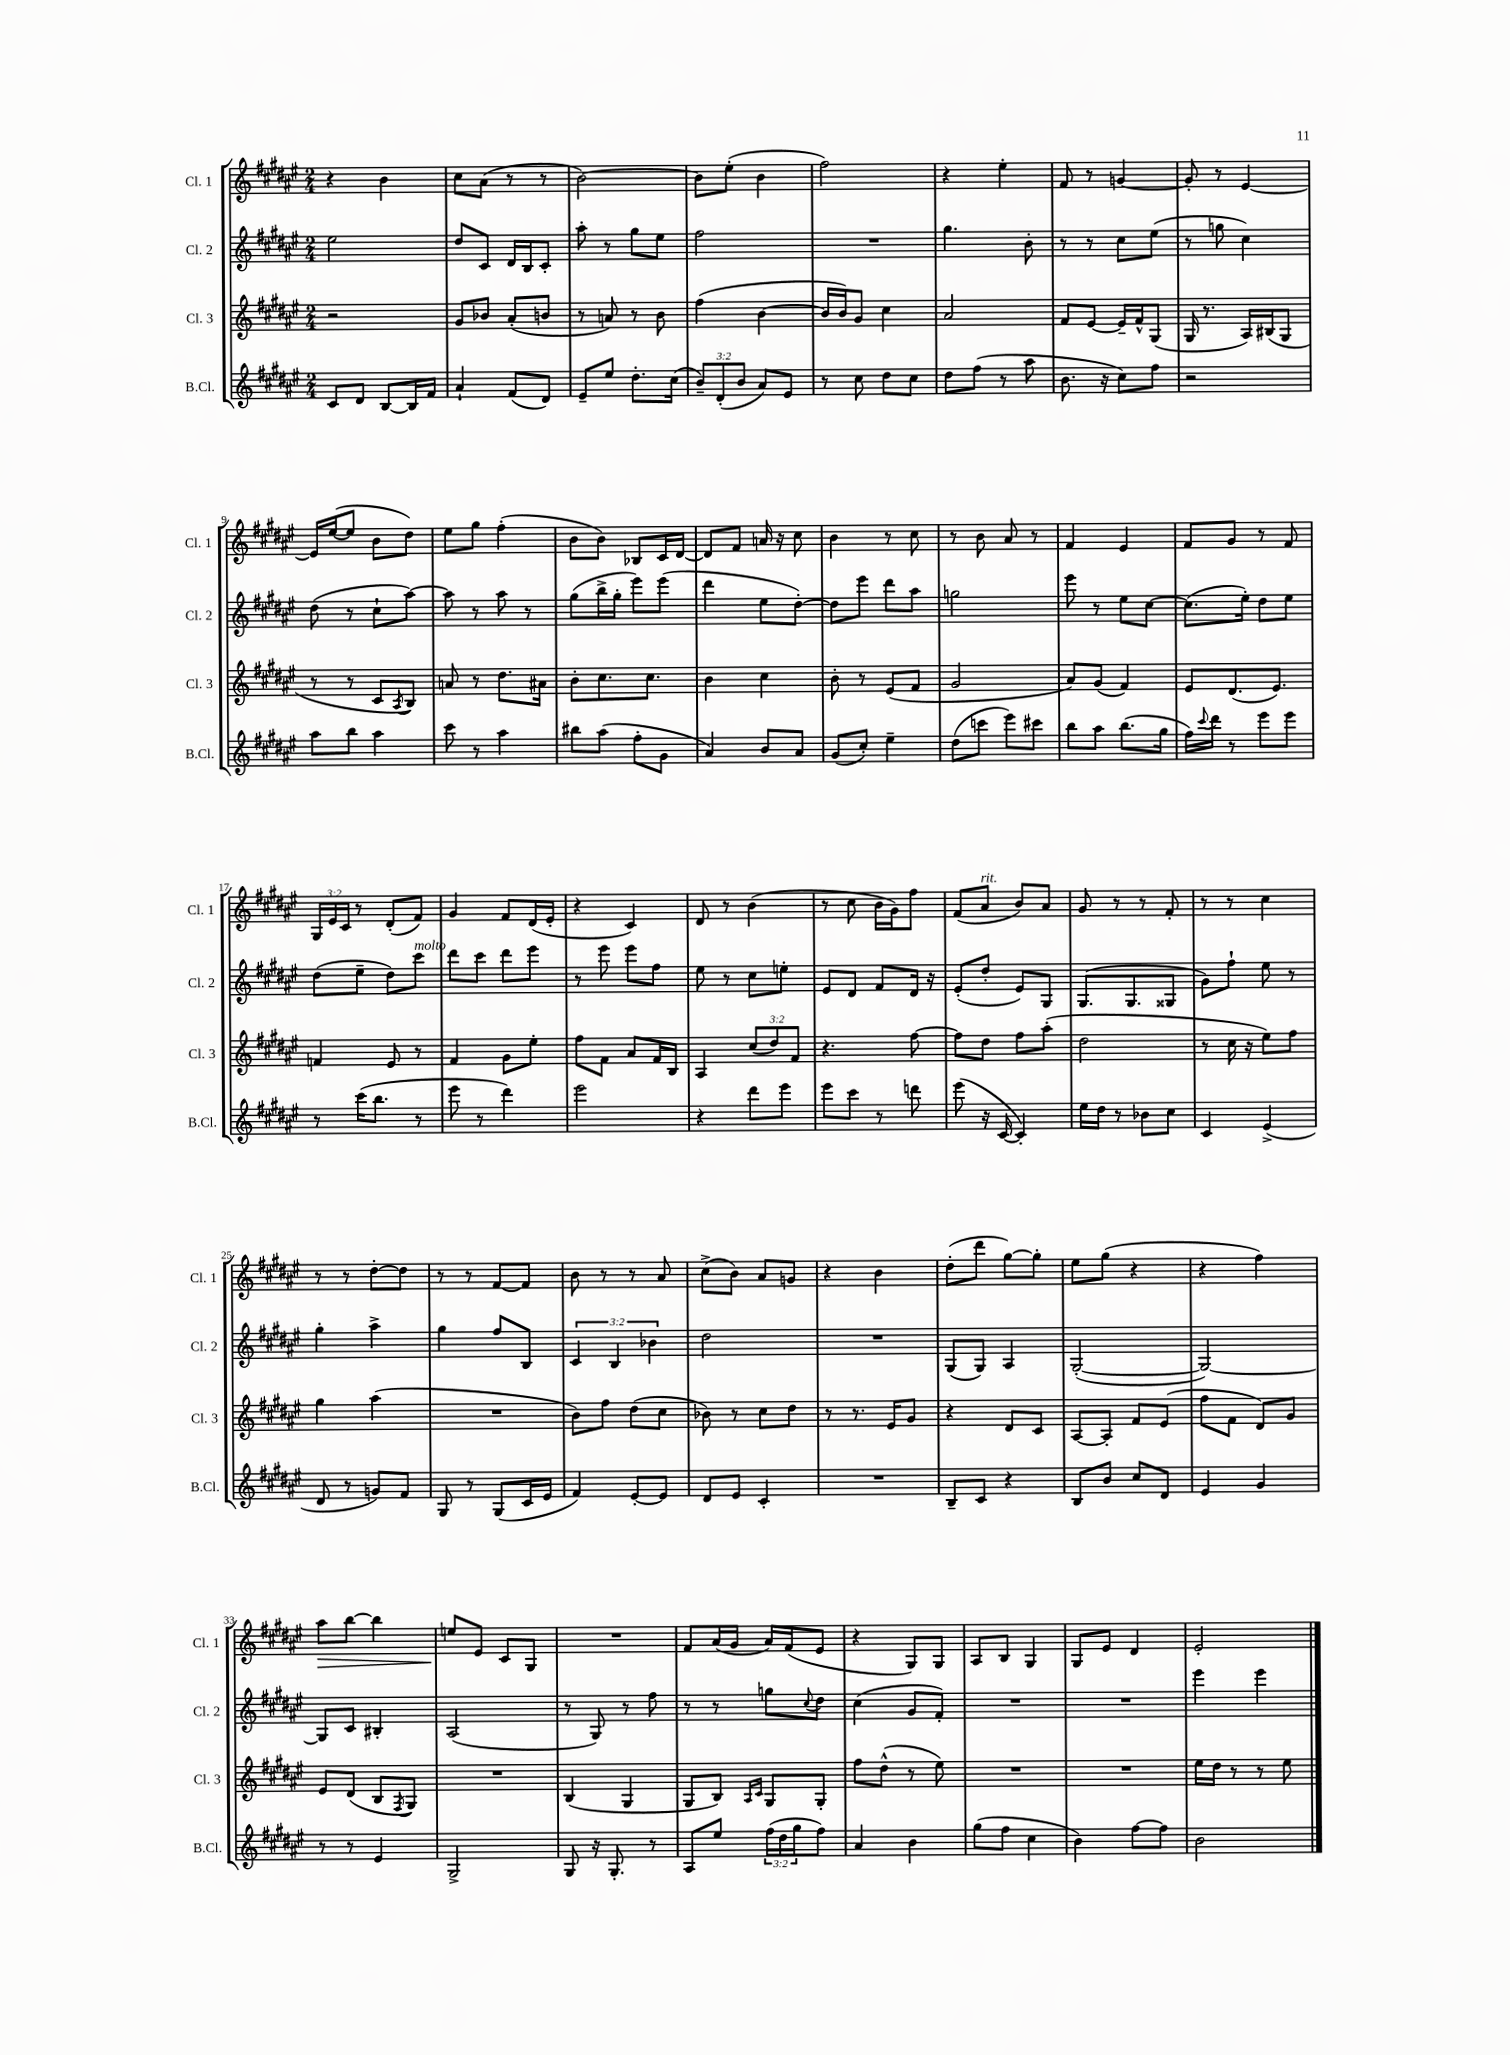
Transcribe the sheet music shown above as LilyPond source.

<<
\new StaffGroup <<
\new Staff = "s0" \with { instrumentName = "Cl. 1" shortInstrumentName = "Cl. 1" } {
    \clef treble \key fis \major \numericTimeSignature \time 2/4 \override Staff.TupletNumber.text = #tuplet-number::calc-fraction-text
    r4 b'4 |
    cis''8 ais'8( r8 r8 |
    b'2~) |
    b'8 eis''8-.( b'4 |
    fis''2) |
    r4 eis''4-. |
    fis'8 r8 g'4~ |
    g'8-. r8 eis'4~ |
    eis'16 eis''16~( eis''8 b'8 dis''8) |
    eis''8 gis''8 fis''4-.( |
    b'8 b'8) bes8 cis'16 dis'16~ |
    dis'8 fis'8 a'16 r16 cis''8 |
    b'4 r8 cis''8 |
    r8 b'8 ais'8 r8 |
    fis'4 eis'4 |
    fis'8 gis'8 r8 fis'8 |
    \tuplet 3/2 { gis16 eis'16 cis'16 } r8 dis'8-.( fis'8) |
    gis'4 fis'8 dis'16( eis'16-. |
    r4 cis'4) |
    dis'8 r8 b'4( |
    r8 cis''8 b'16 gis'16) fis''8 |
    fis'8( ais'8^\markup { \italic "rit." } b'8) ais'8 |
    gis'8 r8 r8 fis'8-. |
    r8 r8 cis''4 |
    r8 r8 dis''8~-. dis''8 |
    r8 r8 fis'8~ fis'8 |
    b'8 r8 r8 ais'8 |
    cis''8->( b'8) ais'8 g'8 |
    r4 b'4 |
    dis''8-.( dis'''8 gis''8~) gis''8-. |
    eis''8 gis''8( r4 |
    r4 fis''4) |
    ais''8\> b''8~ b''4 |
    e''8\! eis'8 cis'8 gis8 |
    R2 |
    fis'8 ais'16( gis'16 ais'16) fis'16( eis'8 |
    r4 gis8) gis8 |
    ais8 b8 gis4 |
    gis8 eis'8 dis'4 |
    eis'2-. \bar "|." |
}
\new Staff = "s1" \with { instrumentName = "Cl. 2" shortInstrumentName = "Cl. 2" } {
    \clef treble \key fis \major \numericTimeSignature \time 2/4 \override Staff.TupletNumber.text = #tuplet-number::calc-fraction-text
    eis''2 |
    dis''8 cis'8 dis'16 b16 cis'8-. |
    ais''8-. r8 gis''8 eis''8 |
    fis''2 |
    R2 |
    gis''4. b'8-. |
    r8 r8 cis''8 eis''8( |
    r8 g''8 cis''4) |
    dis''8( r8 cis''8-! ais''8~) |
    ais''8 r8 ais''8 r8 |
    gis''8( b''16-> gis''16-. eis'''8) eis'''8( |
    dis'''4 eis''8 dis''8~-.) |
    dis''8 eis'''8 dis'''8 ais''8 |
    g''2 |
    eis'''8 r8 eis''8 cis''8~ |
    cis''8.( eis''16-.) dis''8 eis''8 |
    dis''8( eis''8-- dis''8) cis'''8^\markup { \italic "molto" } |
    dis'''8 cis'''8 dis'''8 eis'''8 |
    r8 eis'''8 eis'''8 fis''8 |
    eis''8 r8 cis''8 e''8-. |
    eis'8 dis'8 fis'8 dis'16 r16 |
    eis'8-.( dis''8-. eis'8) gis8 |
    gis8.( gis8. gisis8 |
    gis'8) fis''8-! eis''8 r8 |
    gis''4-. ais''4-> |
    gis''4 fis''8 b8 |
    \tuplet 3/2 { cis'4 b4 bes'4 } |
    dis''2 |
    R2 |
    gis8( gis8) ais4 |
    gis2~-.( |
    gis2~) |
    gis8 cis'8 bis4-. |
    ais2( |
    r8 gis8) r8 fis''8 |
    r8 r8 g''8 \appoggiatura { cis''8 } dis''8 |
    cis''4( gis'8 fis'8-.) |
    R2 |
    R2 |
    eis'''4 eis'''4 \bar "|." |
}
\new Staff = "s2" \with { instrumentName = "Cl. 3" shortInstrumentName = "Cl. 3" } {
    \clef treble \key fis \major \numericTimeSignature \time 2/4 \override Staff.TupletNumber.text = #tuplet-number::calc-fraction-text
    r2 |
    gis'8 bes'8 ais'8-.( b'8 |
    r8 a'8) r8 b'8 |
    fis''4( b'4~ |
    b'16 b'16) gis'8 cis''4 |
    ais'2 |
    fis'8 eis'8~ eis'16-- fis'16-^ gis8( |
    gis16 r8. ais16) bis16( gis8 |
    r8 r8 cis'8 \acciaccatura { ais8 } b8) |
    a'8 r8 dis''8. ais'16 |
    b'8-. cis''8. cis''8. |
    b'4 cis''4 |
    b'8-. r8 eis'8( fis'8 |
    gis'2 |
    ais'8) gis'8( fis'4) |
    eis'8 dis'8.( eis'8.) |
    f'4 eis'8 r8 |
    fis'4 gis'8 eis''8-. |
    fis''8 fis'8 ais'8 fis'16 b16 |
    ais4 \tuplet 3/2 { cis''8( dis''8) fis'8 } |
    r4. fis''8~ |
    fis''8 dis''8 fis''8 ais''8-.( |
    dis''2 |
    r8 cis''16 r16 eis''8) fis''8 |
    gis''4 ais''4( |
    R2 |
    b'8) fis''8 dis''8( cis''8 |
    bes'8) r8 cis''8 dis''8 |
    r8 r8. eis'16 gis'8 |
    r4 dis'8 cis'8 |
    ais8~ ais8-. fis'8 eis'8( |
    fis''8 fis'8 dis'8) gis'8 |
    eis'8 dis'8( b8 \acciaccatura { fis8 } gis8) |
    R2 |
    b4( gis4 |
    gis8 b8) \grace { ais16 cis'16 } gis8 gis8-. |
    fis''8 dis''8-^( r8 eis''8) |
    R2 |
    R2 |
    eis''16 dis''16 r8 r8 eis''8 \bar "|." |
}
\new Staff = "s3" \with { instrumentName = "B.Cl." shortInstrumentName = "B.Cl." } {
    \clef treble \key fis \major \numericTimeSignature \time 2/4 \override Staff.TupletNumber.text = #tuplet-number::calc-fraction-text
    cis'8 dis'8 b8~ b16 fis'16 |
    ais'4-! fis'8( dis'8) |
    eis'8-- eis''8 dis''8.-. cis''16( |
    \tuplet 3/2 { b'8--) dis'8-.( b'8 } ais'8) eis'8 |
    r8 cis''8 dis''8 cis''8 |
    dis''8 fis''8( r8 ais''8 |
    b'8. r16 cis''8) fis''8 |
    r2 |
    ais''8 b''8 ais''4 |
    cis'''8 r8 ais''4 |
    bis''8 ais''8( fis''8-. gis'8 |
    ais'4) b'8 ais'8 |
    gis'8( cis''8-.) eis''4-- |
    dis''8( c'''8 eis'''8) cis'''8 |
    b''8 ais''8 b''8.( gis''16 |
    fis''16) \appoggiatura { cis'''8 } dis'''16 r8 eis'''8 eis'''8 |
    r8 cis'''16( b''8. r8 |
    eis'''8 r8 dis'''4) |
    eis'''2 |
    r4 dis'''8 eis'''8 |
    eis'''8 cis'''8 r8 d'''8 |
    eis'''8( r16 cis'16~ cis'4-.) |
    eis''16 dis''16 r8 bes'8 cis''8 |
    cis'4 eis'4->( |
    dis'8 r8 g'8) fis'8 |
    gis8 r8 gis8( cis'16 eis'16 |
    fis'4) eis'8~-. eis'8 |
    dis'8 eis'8 cis'4-. |
    R2 |
    b8-- cis'8 r4 |
    b8 b'8 cis''8 dis'8 |
    eis'4 gis'4 |
    r8 r8 eis'4 |
    gis2-> |
    gis8 r16 gis8.-. r8 |
    ais8 eis''8 \tuplet 3/2 { fis''16( dis''16 gis''16 } fis''8) |
    ais'4 b'4 |
    gis''8( fis''8 cis''4 |
    b'4) fis''8~ fis''8 |
    b'2 \bar "|." |
}
>>
>>
